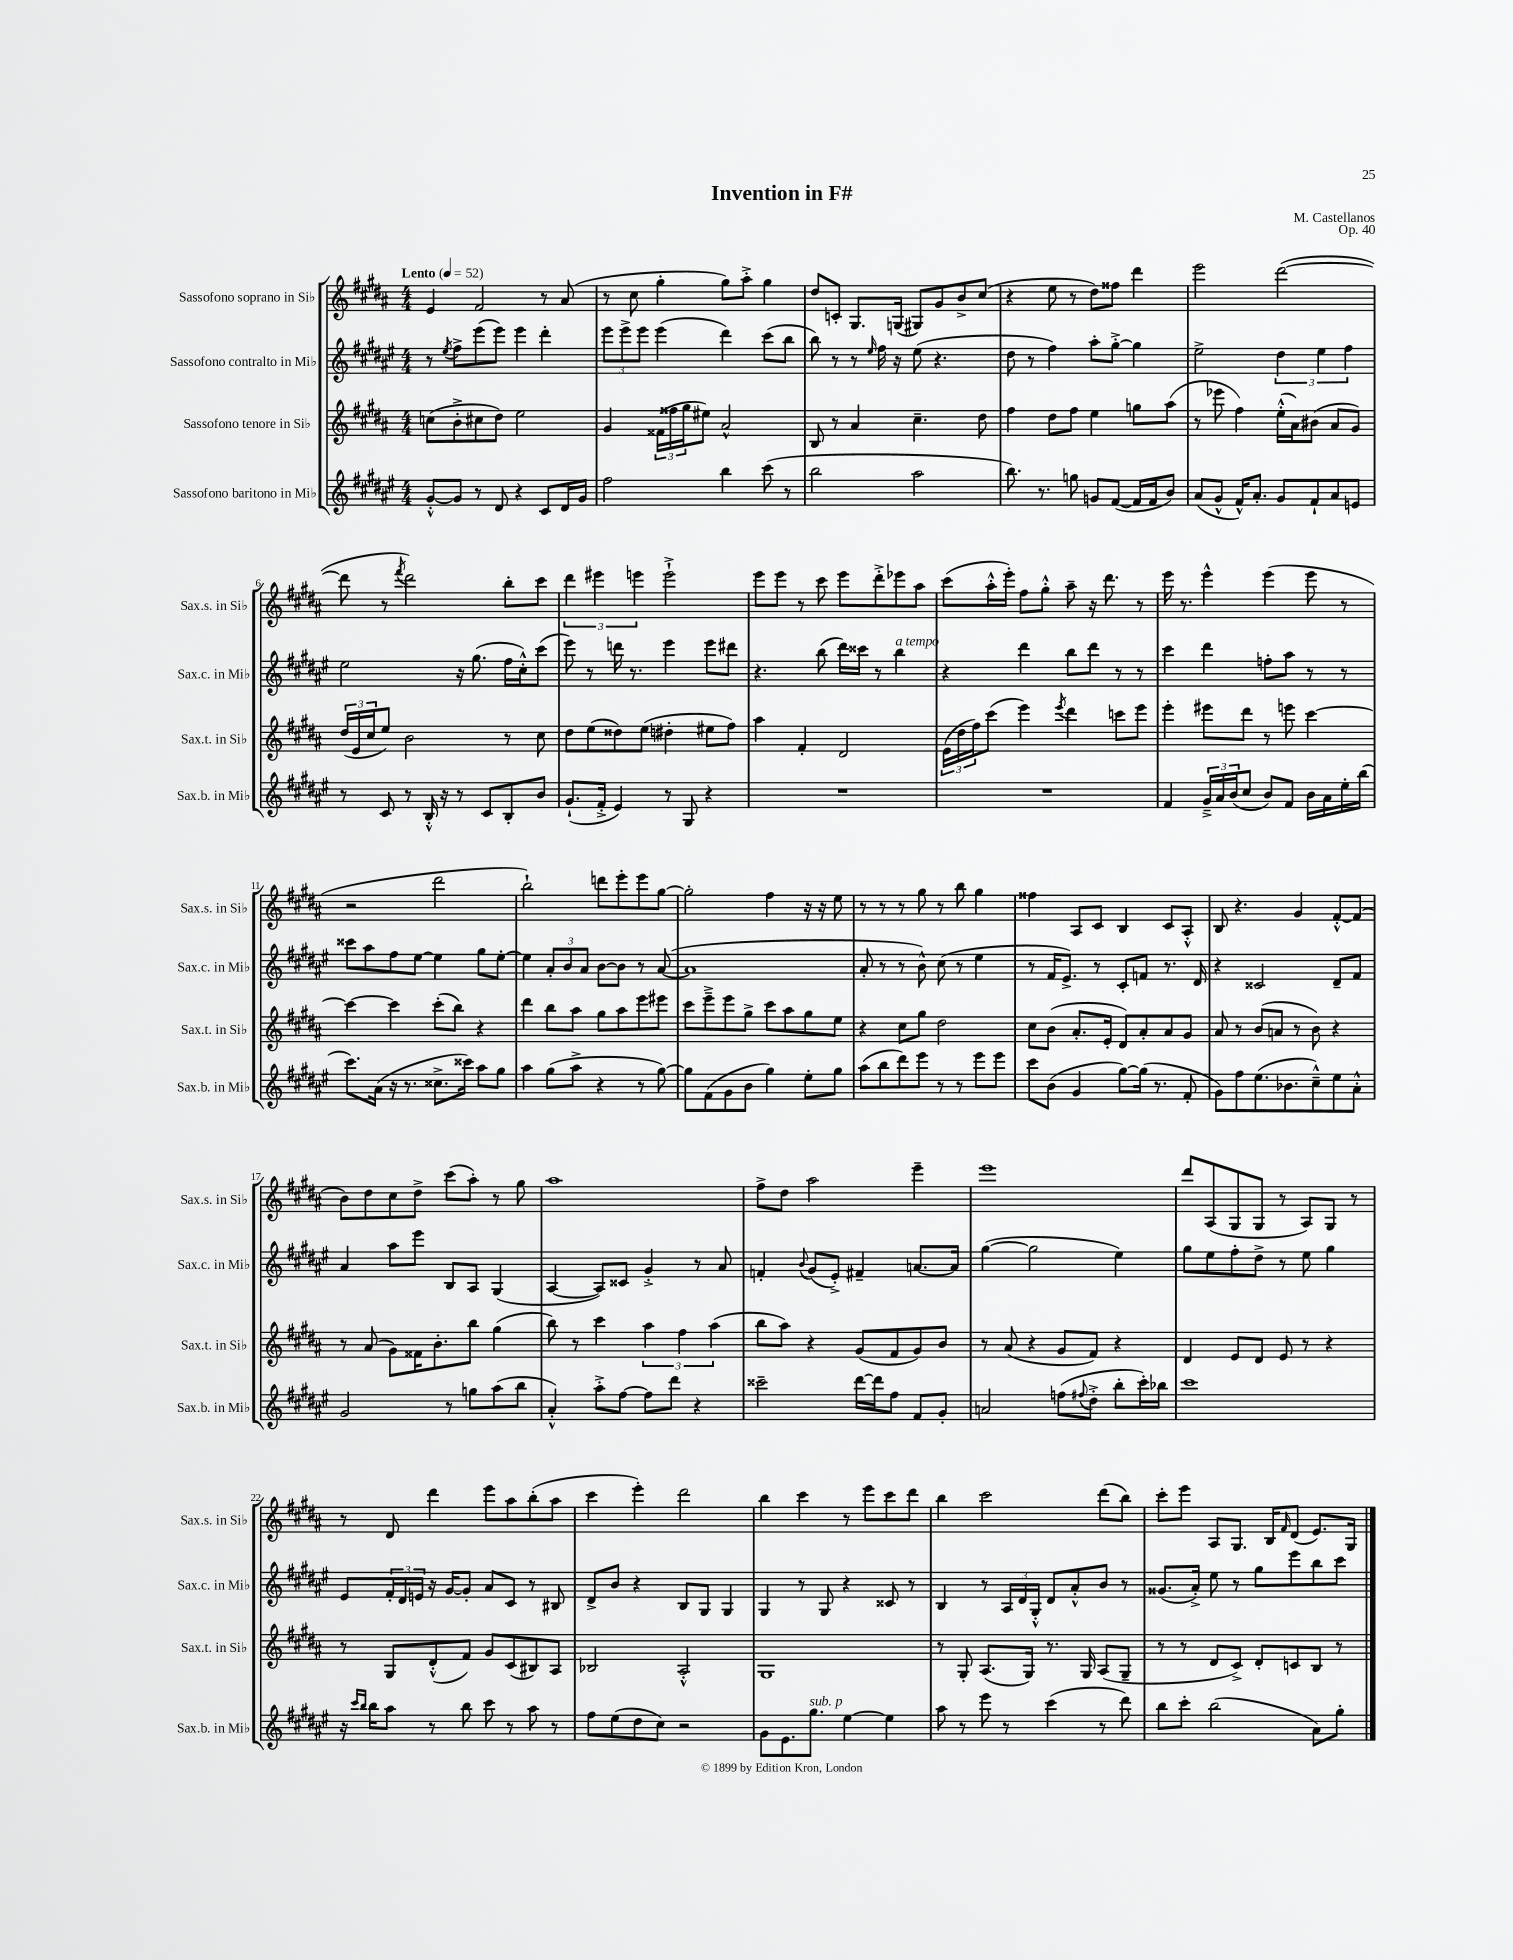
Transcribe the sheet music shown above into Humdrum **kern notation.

**kern	**kern	**kern	**kern
*part4	*part3	*part2	*part1
*staff4	*staff3	*staff2	*staff1
*I"Sassofono baritono in Mi♭	*I"Sassofono tenore in Si♭	*I"Sassofono contralto in Mi♭	*I"Sassofono soprano in Si♭
*I'Sax.b. in Mi♭	*I'Sax.t. in Si♭	*I'Sax.c. in Mi♭	*I'Sax.s. in Si♭
*clefG2	*clefG2	*clefG2	*clefG2
*k[f#c#g#d#a#e#]	*k[f#c#g#d#a#]	*k[f#c#g#d#a#e#]	*k[f#c#g#d#a#]
*M4/4	*M4/4	*M4/4	*M4/4
*MM52	*MM52	*MM52	*MM52
=1	=1	=1	=1
!	!	!	!LO:TX:a:B:t=Lento
[8g#'^^/L	(8ccn\L	8r	4e/
.	.	8qee#/	.
8g#/J]	8b'^\	8ff#^\L	.
8r	8cc#X\	(8eee#\	2f#/
8d#/	8dd#\J)	8eee#\J)	.
4r	2ee\	4eee#\	.
8c#/L	.	4ddd#'\	8r
16d#/L	.	.	(8a#/
16g#/JJ	.	.	.
=2	=2	=2	=2
2ff#\	4g#/	12eee#\L	8r
.	.	12eee#^\	.
.	.	.	8cc#\
.	.	12eee#\J	.
.	(24f##X\LL	(4eee#\	4gg#'\
.	24ff##X\	.	.
.	24gg#\J	.	.
.	8ee#X\J)	.	.
4bb\	2a#^^/	4ddd#\)	8gg#\L)
.	.	.	8aa#'^\J
(8ccc#\	.	(8ccc#\L	4gg#\
8r	.	8bb\J	.
=3	=3	=3	=3
2bb\	8B/	8bb\)	8dd#/L
.	8r	8r	8cn'/J
.	4a#/	8r	8.G#/L
.	.	16qqee#/	.
.	.	16ff#\	.
.	.	16r	(16Gn/Jk
2aa#\	4.cc#~\	(8ee#\	8G#X/L)
.	.	4.r	8g#/
.	.	.	8b^/
.	8dd#\	.	(8cc#/J
=4	=4	=4	=4
8.bb\)	4ff#\	8dd#\	4r
.	.	8r	.
8.r	.	.	.
.	8dd#\L	4ff#\)	8ee\
8ggn\	8ff#\J	.	8r
8gn/L	4ee\	8aa#'\L	8dd#\L)
([8f#/J	.	[8gg#'^\J	8ff##X\J
16f#/LL]	8ggn\L	4gg#\]	4ddd#\
16f#/J	.	.	.
8b/J)	(8aa#\J	.	.
=5	=5	=5	=5
(8a#/L	8r	2ee#^\	2eee\
8g#^^/J	8eee-X\	.	.
16f#^^/KL)	4ff#\)	.	.
8.a#'/J	.	.	.
8g#/L	(16ee'^^\LL	6dd#\	([2ddd#\
.	16a#\J)	.	.
8f#`/	(8b#X\J	.	.
.	.	6ee#\	.
8a#/	8a#/L	.	.
.	.	6ff#\	.
8en/J	8g#/J)	.	.
!!LO:LB:g=z
=6	=6	=6	=6
8r	(24dd#/LL	2ee#\	8ddd#\]
.	24e/	.	.
.	24cc#/J	.	.
8c#/	8ee/J)	.	8r
.	.	.	8qfff#/
8r	2b\	.	2ddd#\)
16B'^^/	.	.	.
16r	.	.	.
8r	.	16r	.
.	.	(8.gg#\	.
8c#/L	.	.	.
8B'/	8r	16ff#\LL	8bb'\L
.	.	16cc#'^^\J)	.
8b/J	8cc#\	(8ccc#\J	8ccc#\J
=7	=7	=7	=7
(8.g#`/L	8dd#\L	8eee#\)	6ddd#\
.	(8ee\	8r	.
.	.	.	6eee#X\
16f#'^/Jk	.	.	.
4e#/)	8dd##X\)	16dddn\	.
.	.	8.r	.
.	.	.	6eeen\
.	(8ee\J	.	.
8r	4dd#X'\	4eee#\	2eee`^\
8G#/	.	.	.
4r	8ee#X\L	8eee#\L	.
.	8ff#\J)	8ddd#X\J	.
=8	=8	=8	=8
1r	4aa#\	4.r	8eee\L
.	.	.	8eee\J
.	4f#'/	.	8r
.	.	(8bb\	8ccc#\
.	2d#/	16ddd#\LL)	8eee\L
.	.	16ccc##X\JJ	.
.	.	8r	8ddd#'^\
!	!	!LO:TX:a:i:t=a tempo	!
.	.	4bb\	8eee-X\
.	.	.	8aa#\J
=9	=9	=9	=9
1r	(24e\LL	4r	(8ccc#\L
.	24dd#\	.	.
.	24ff#\J)	.	.
.	(8ccc#\J	.	16aa#'^^\L
.	.	.	16eee'\JJ)
.	4eee\)	4ddd#\	8ff#\L
.	.	.	8gg#'^^\J
.	8qeee/	.	.
.	4ddd#\	8bb\L	8aa#~\
.	.	8ddd#\J	16r
.	.	.	8.ddd#\
.	8cccn\L	8r	.
.	8eee\J	8r	8r
=10	=10	=10	=10
4f#/	4eee'\	4ccc#\	16eee\
.	.	.	8.r
24g#~^/LL	8eee#X\L	4ddd#\	4eee^^\
24a#/	.	.	.
(24b/J	.	.	.
8cc#/J	8ddd#\J	.	.
8b/L)	8r	8ffn'\L	(4eee\
8f#/J	8eeen\	8aa#\J	.
16b\LL	[4ccc#\	8r	8eee\
16a#\	.	.	.
16ee#'\	.	8r	8r
(16bb\JJ	.	.	.
!!LO:LB:g=z
=11	=11	=11	=11
8.ccc#\L)	4ccc#\_	8ccc##X\L	2r
.	.	8aa#\	.
(16a#\Jk	.	.	.
16r	4ccc#\]	8ff#\	.
8.r	.	.	.
.	.	[8ee#\J	.
8.cc##X^\L	(8ccc#'\L	4ee#\]	2ddd#\
.	8bb\J)	.	.
16ccc##X\Jk)	.	.	.
8aa#\L	4r	8gg#\L	.
8gg#\J	.	[8ee#'\J	.
=12	=12	=12	=12
4aa#\	4ddd#\	4ee#\]	2bb`\)
(8gg#\L	8bb\L	12a#'/L	.
.	.	12b/	.
8aa#^\J	8aa#\J	.	.
.	.	12a#/J	.
4r	8gg#\L	[8b\L	8dddn\L
.	8aa#\	8b\J]	8eee'\
8r	8eee\	8r	8eee\
[8gg#\)	8eee#X\J	([8a#/	[8gg#\J
=13	=13	=13	=13
8gg#\L]	8ccc#\L	1a#]	2gg#'\]
(8f#\	8eee~^\	.	.
8g#\	8eee\	.	.
8b\J	8gg#^\J	.	.
4gg#\)	8ccc#\L	.	4ff#\
.	8aa#\	.	.
8ee#'\L	8gg#\	.	16r
.	.	.	16r
8gg#\J	8ee\J	.	8ee\
=14	=14	=14	=14
(8aa#\L	4r	8a#'/	8r
8bb\	.	8r	8r
8ddd#\)	8cc#\L	8r	8r
8eee#\J	8gg#\J	8b^^\)	8gg#\
8r	2dd#\	(8cc#\	8r
8r	.	8r	8bb\
8eee#\L	.	4ee#\	4gg#\
8eee#\J	.	.	.
=15	=15	=15	=15
8ccc#\L	8cc#\L	8r	4ff##X\
(8b\J	(8b\J	16f#/KL	.
.	.	8.e#^/J)	.
4g#/	8.a#'/L	.	8A#/L
.	.	8r	8c#/J
.	16e'/Jk	.	.
[8gg#\L)	8d#/L)	8c#'/L	4B/
(16gg#\Jk]	8a#'/	8fn/J	.
8.r	.	.	.
.	8a#/	8.r	8c#/L
8f#'/	8g#/J	.	8A#'^^/J
.	.	16d#/	.
=16	=16	=16	=16
8g#\L)	8a#/	4r	8B/
8ff#\	8r	.	4.r
(8.ee#\	(8b/L	2c##X/	.
.	8an/J	.	.
8.b-X\	.	.	.
.	8r	.	4g#/
8cc#~^^\)	8b\)	.	.
8ee#\	4r	8d#~/L	[8f#'^^/L
8a#'^^\J	.	8f#/J	(8f#/J]
!!LO:LB:g=z
=17	=17	=17	=17
2g#/	8r	4a#/	8b\L)
.	(8a#/	.	8dd#\
.	8g#\L)	8aa#\L	8cc#\
.	16f##X\K	8eee#\J	8dd#^\J
.	8.b'\	.	.
8r	.	8B/L	(8ccc#\L
8ggn\L	8bb\J	8A#/J	8aa#'\J)
(8aa#\	(4gg#\	(4G#/	8r
8bb\J	.	.	8gg#\
=18	=18	=18	=18
4a#'^^/)	8bb\)	[4A#/	1aa#
.	8r	.	.
8aa#'^\L	4ccc#\	8A#/L])	.
[8ff#\J	.	8c##X/J	.
8ff#\L]	6aa#\	4g#'^/	.
8ddd#\J	.	.	.
.	6ff#\	.	.
4r	.	8r	.
.	(6aa#\	.	.
.	.	8a#/	.
=19	=19	=19	=19
2ccc##X~\	8bb\L	4fn'/	8ff#^\L
.	8aa#\J)	.	8dd#\J
.	.	8qqb/	.
.	4r	(8g#/L	2aa#\
.	.	8e#'^/J)	.
[16ddd#\LL	(8g#/L	4f#X~/	.
16ddd#\J]	.	.	.
8ff#\J	8f#/	.	.
8f#/L	8g#/)	[8.an/L	4eee~\
8g#'/J	8b/J	.	.
.	.	16a/Jk]	.
=20	=20	=20	=20
2an/	8r	([4gg#\	1eee
.	(8a#/	.	.
.	4r	2gg#\]	.
(8ffn\L	8g#/L	.	.
8qqff#X/	.	.	.
8dd#'^\J	8f#/J)	.	.
8bb'\L	4r	4ee#\)	.
16ccc#'\L)	.	.	.
16bb-X\JJ	.	.	.
=21	=21	=21	=21
1ccc#	4d#/	8gg#\L	8ddd#/L
.	.	8ee#\	(8A#/
.	8e/L	8ff#'\	8G#/
.	8d#/J	8dd#^\J	8G#/J
.	8e/	8r	8r
.	8r	8ee#\	8A#/L)
.	4r	4gg#\	8G#/J
.	.	.	8r
!!LO:LB:g=z
=22	=22	=22	=22
16r	8r	8e#/L	8r
16qqccc#/LL	.	.	.
16qqbb/JJ	.	.	.
16bb\KL	.	.	.
8aa#\J	8G#/L	24f#'/L	8d#/
.	.	24d#/	.
.	.	24en/JJ	.
8r	(8d#'^^/	16r	4ddd#\
.	.	[16g#/KL	.
8bb\	8f#/J)	8g#'/J]	.
8ccc#\	8g#/L	8a#/L	8eee\L
8r	(8c#/	8c#/J	8aa#\
8aa#\	8B#X/)	8r	(8bb'\
8r	8A#/J	8B#X/	8aa#\J
=23	=23	=23	=23
8ff#\L	2B-X/	8d#^/L	4ccc#\
(8ee#\	.	8b/J	.
8dd#\	.	4r	4eee'\)
8cc#\J)	.	.	.
2r	2A#'^^/	8B/L	2ddd#\
.	.	8G#/J	.
.	.	4G#/	.
=24	=24	=24	=24
8g#\L	1G#	4G#/	4bb\
8.e#\	.	.	.
.	.	8r	4ccc#\
!LO:TX:a:i:t=sub. p	!	!	!
8.gg#\J	.	.	.
.	.	8G#/	.
[4ee#\	.	4r	8r
.	.	.	8eee\L
4ee#\]	.	8c##X/	8ccc#\
.	.	8r	8ddd#\J
=25	=25	=25	=25
8aa#\	8r	4B/	4bb\
8r	8G#'/	.	.
8eee#\	(8.A#/L	8r	2ccc#\
8r	.	24A#/LL	.
.	.	24d#/	.
.	16G#/Jk)	.	.
.	.	24G#'^^/JJ	.
(4ccc#\	8.r	8d#/L	.
.	.	8a#'^^/	.
.	16G#/	.	.
8r	(8A#/L	8b/J	(8ddd#\L
8ddd#\)	8G#~/J	8r	8bb\J)
=26	=26	=26	=26
8bb\L	8r	(8.g##X/L	8ccc#'\L
8ccc#'\J	8r	.	8eee\J
.	.	16a#'^/Jk)	.
(2bb\	8d#/L	8ee#\	8A#/L
.	8c#^/J)	8r	8.G#/J
.	8d#'/L	8gg#\L	.
.	.	.	16B/KL
.	.	.	16qqf#/
.	8cn/	8eee#\	(8d#/J
8a#\L)	8B/J	8bb\	8.e/L)
8gg#'\J	8r	8ccc#\J	.
.	.	.	16G#/Jk
==	==	==	==
*-	*-	*-	*-
